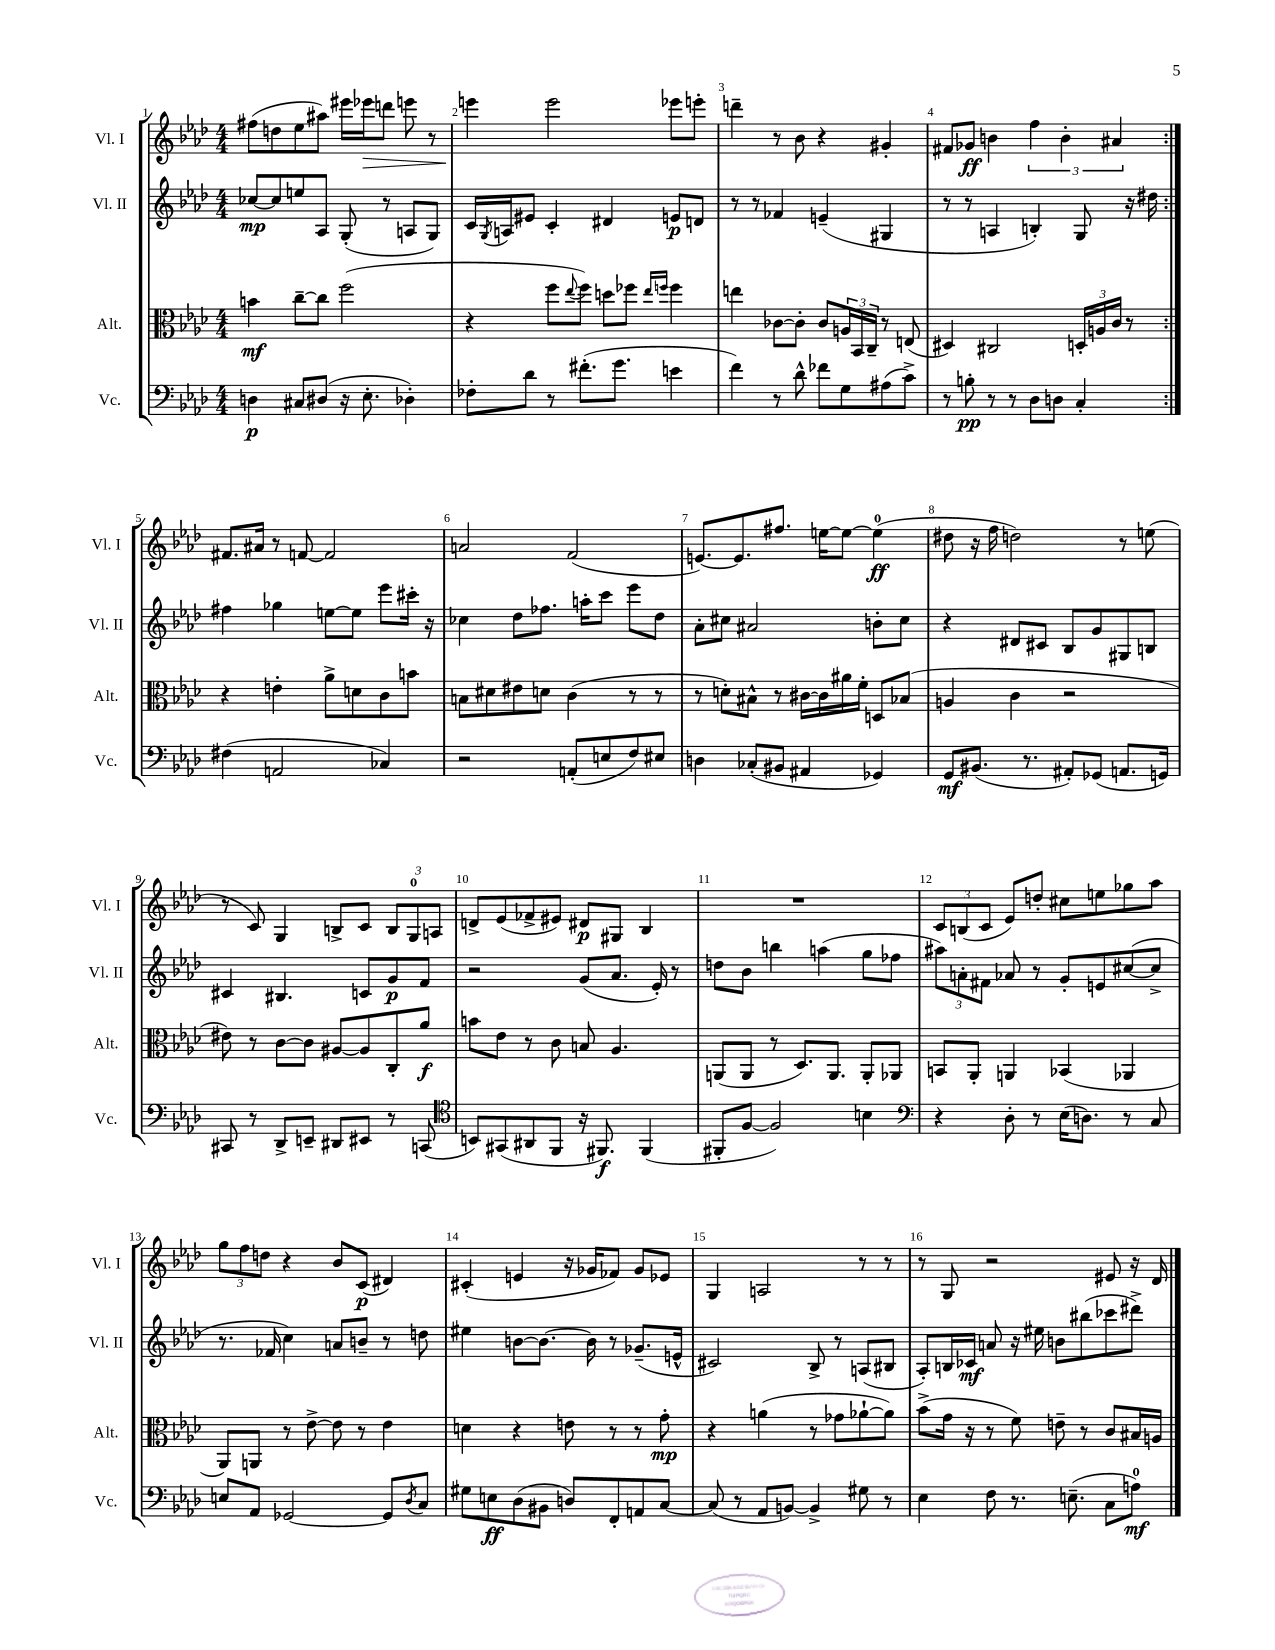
<<
\new StaffGroup <<
\new Staff = "s0" \with { instrumentName = "Vl. I" shortInstrumentName = "Vl. I" } {
    \clef treble \key aes \major \numericTimeSignature \time 4/4
    \repeat volta 2 { fis''8( d''8 ees''8 ais''8) eis'''16 ees'''16\> d'''8 e'''8 r8 |
    e'''4\! e'''2 ees'''8 e'''8-. |
    d'''4-- r8 bes'8 r4 gis'4-. |
    fis'8 ges'8\ff b'4 \tuplet 3/2 { f''4 b'4-. ais'4 } | }
    fis'8. ais'16 r8 f'8~ f'2 |
    a'2 f'2( |
    e'8.~) e'8. fis''8. e''16~ e''8~ e''4-0\ff( |
    dis''8 r16 f''16 d''2) r8 e''8( |
    r8 c'8) g4 b8-> c'8 \tuplet 3/2 { b8 g8-0 a8 } |
    d'8-> ees'8( fes'8-> eis'8) dis'8\p gis8 bes4 |
    R1 |
    \tuplet 3/2 { c'8 b8( c'8 } ees'8) d''8-. cis''8 e''8 ges''8 aes''8 |
    \tuplet 3/2 { g''8 f''8 d''8 } r4 bes'8 c'8\p( dis'4) |
    cis'4-.( e'4 r16 ges'16 fes'8) ges'8 ees'8 |
    g4 a2 r8 r8 |
    r8 g8 r2 eis'8 r16 des'16 \bar "|." |
}
\new Staff = "s1" \with { instrumentName = "Vl. II" shortInstrumentName = "Vl. II" } {
    \clef treble \key aes \major \numericTimeSignature \time 4/4
    \repeat volta 2 { ces''8~\mp ces''8 e''8 aes8 g8-.( r8 a8 g8) |
    c'16 \acciaccatura { g8 } a16 eis'8 c'4-. dis'4 e'8\p d'8 |
    r8 r8 fes'4 e'4--( gis4 |
    r8 r8 a4 b4-.) g8 r16 dis''16 | }
    fis''4 ges''4 e''8~ e''8 ees'''8 cis'''16-. r16 |
    ces''4 des''8 fes''8. a''16-. c'''8 ees'''8 des''8 |
    aes'8-. cis''8 ais'2 b'8-. cis''8 |
    r4 dis'8 cis'8 bes8 g'8 gis8 b8 |
    cis'4 bis4. c'8 g'8\p f'8 |
    r2 g'8( aes'8. ees'16-.) r8 |
    d''8 bes'8 b''4 a''4( g''8 fes''8 |
    \tuplet 3/2 { ais''8) a'8-. fis'8 } aes'8 r8 g'8-. e'8 cis''8~( cis''8-> |
    r8. fes'16 c''4) a'8 b'8-- r8 d''8 |
    eis''4 b'8~ b'8.~ b'16 r8 ges'8.--( e'16-^ |
    cis'2) bes8-> r8 a8( bis8 |
    aes8-.) b16 ces'16\mf a'8 r16 eis''16 b'8 bis''8( ces'''8 dis'''8->) \bar "|." |
}
\new Staff = "s2" \with { instrumentName = "Alt." shortInstrumentName = "Alt." } {
    \clef alto \key aes \major \numericTimeSignature \time 4/4
    \repeat volta 2 { b'4\mf c''8~-- c''8 f''2( |
    r4 f''8 \appoggiatura { ees''8 } f''8) d''8 fes''8 \grace { ees''16 f''16 } f''4 |
    e''4 ces'8~ ces'8-. ces'8 \tuplet 3/2 { a16 bes,16 c16-- } r8 e8( |
    dis4) cis2 \tuplet 3/2 { d16-. a16 c'16 } r8 | }
    r4 e'4-. aes'8-> d'8 c'8 b'8 |
    b8 dis'8 eis'8 d'8 c'4( r8 r8 |
    r8 d'8-.) bis8-^ r8 cis'16~ cis'16 ais'16 f'16-. d8 bes8( |
    a4 c'4 r2 |
    eis'8) r8 c'8~ c'8 ais8~ ais8 c8-. aes'8\f |
    b'8 ees'8 r8 c'8 b8 aes4. |
    a,8( a,8 r8 des8.) a,8. a,8-. aes,8 |
    b,8 aes,8-. a,4 bes,4( aes,4 |
    aes,8) a,8 r8 ees'8~-> ees'8 r8 ees'4 |
    d'4 r4 e'8 r8 r8 g'8-.\mp |
    r4 a'4( r8 ges'8 aes'8~-! aes'8) |
    bes'8->( g'16 r16 r8 f'8) e'8-- r8 c'8 bis16 a16 \bar "|." |
}
\new Staff = "s3" \with { instrumentName = "Vc." shortInstrumentName = "Vc." } {
    \clef bass \key aes \major \numericTimeSignature \time 4/4
    \repeat volta 2 { d4\p cis8 dis8( r16 ees8.-. des4-.) |
    fes8-. des'8 r8 fis'8.-.( g'8. e'4 |
    f'4) r8 des'8-^ fes'8 g8 ais8( c'8->) |
    r8 b8-.\pp r8 r8 des8 d8 c4-. | }
    fis4( a,2 ces4) |
    r2 a,8-.( e8 f8) eis8 |
    d4 ces8-.( bis,8 ais,4 ges,4) |
    g,8\mf bis,8.( r8. ais,8-.) ges,8( a,8. g,16) |
    cis,8 r8 des,8-> e,8-- dis,8 eis,8 r8 c,8( |
    \clef tenor b,8) gis,8( ais,8 f,8 r16 fis,8.\f) fis,4( |
    fis,8-. f8~ f2) b4 |
    \clef bass r4 des8-. r8 ees16( d8.) r8 c8 |
    e8 aes,8 ges,2~ ges,8 \acciaccatura { des8 } c8 |
    gis8 e8\ff des8( bis,8 d8) f,8-. a,8 c8~ |
    c8( r8 aes,8 b,8~) b,4-> gis8 r8 |
    ees4 f8 r8. e8.--( c8 a8-0\mf) \bar "|." |
}
>>
>>
\layout { \context { \Score \override BarNumber.break-visibility = ##(#f #t #t) barNumberVisibility = #all-bar-numbers-visible } }
